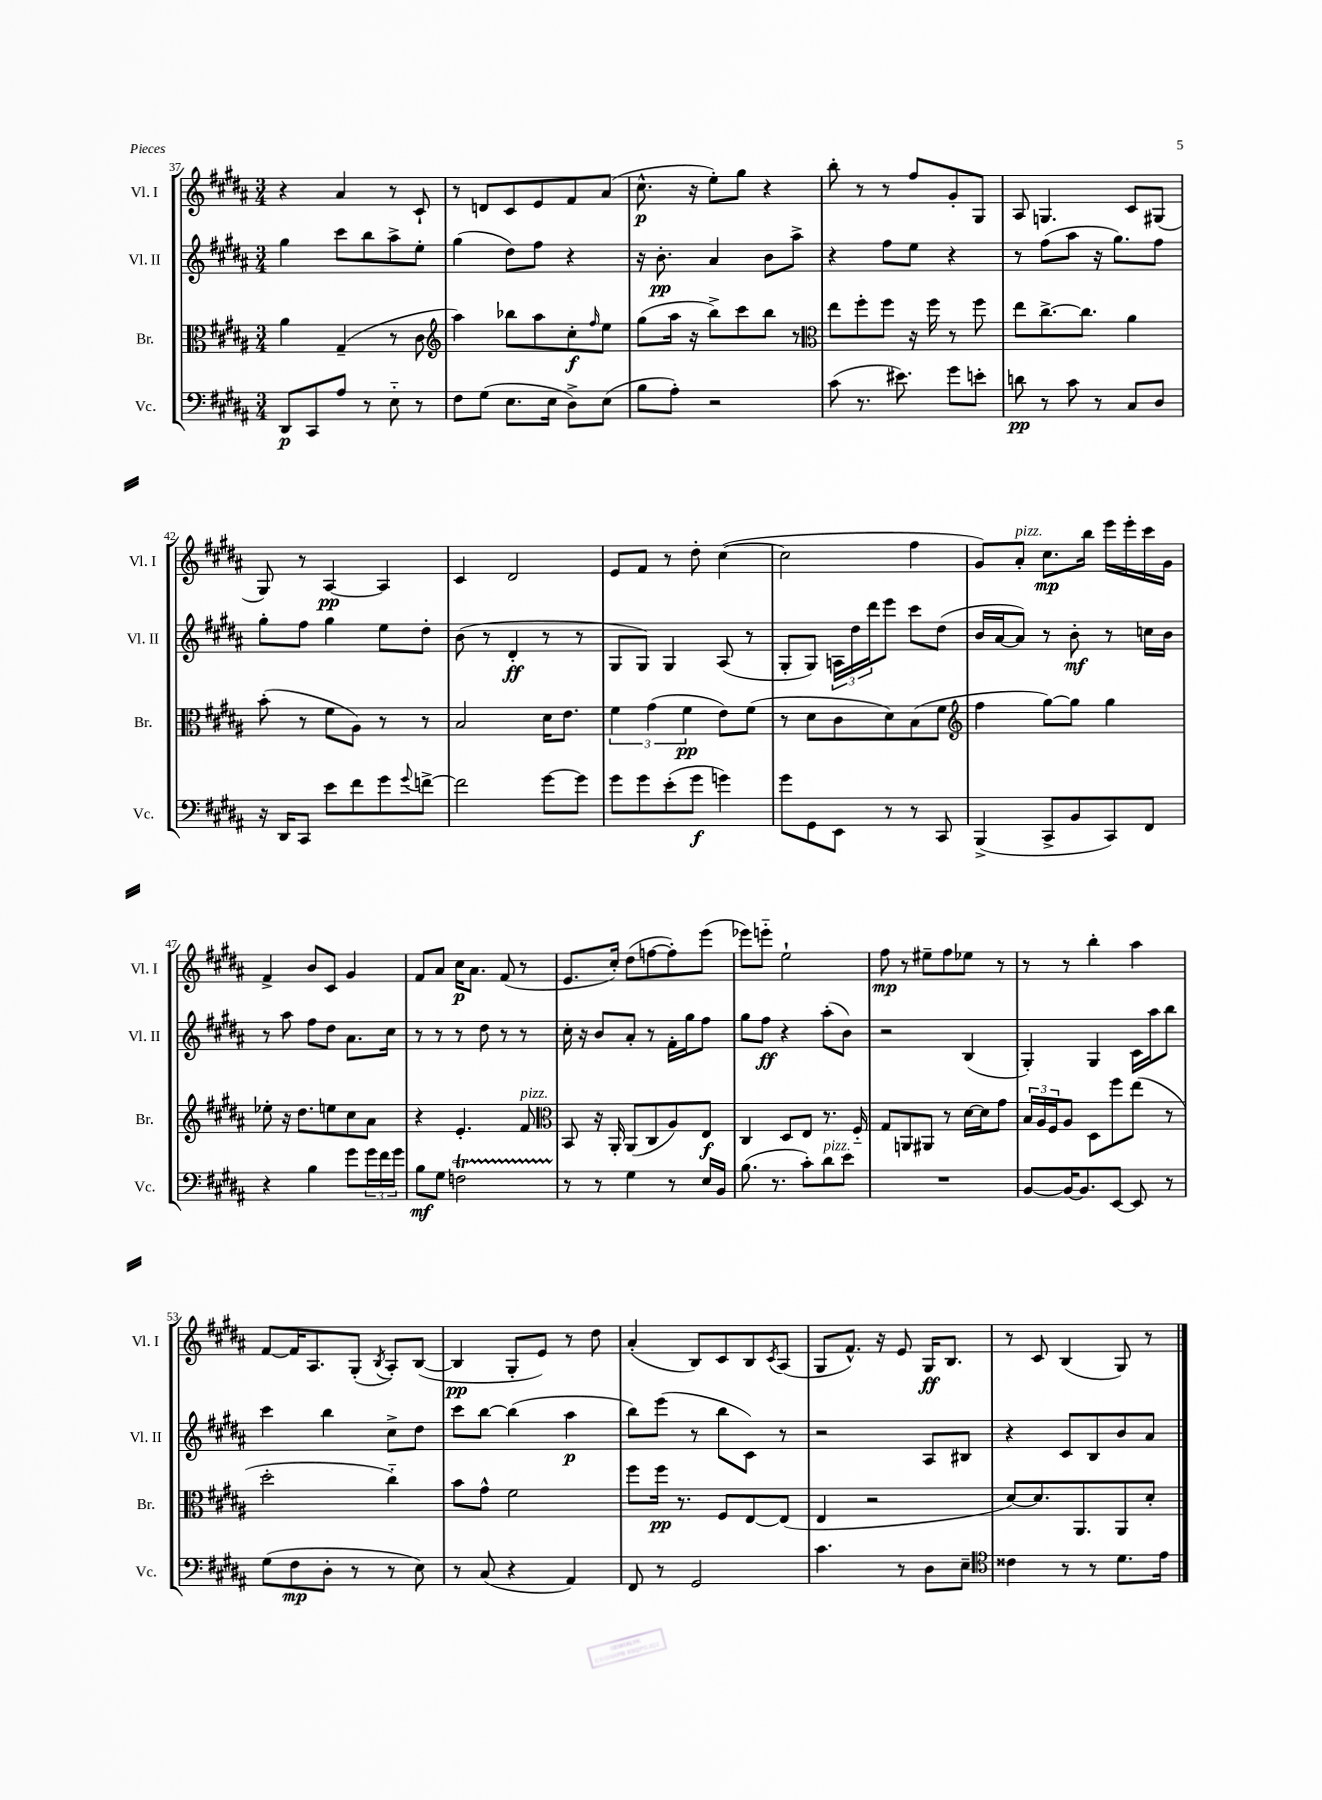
<<
\new StaffGroup <<
\new Staff = "s0" \with { instrumentName = "Vl. I" shortInstrumentName = "Vl. I" } {
    \clef treble \key b \major \numericTimeSignature \time 3/4
    r4 ais'4 r8 cis'8-! |
    r8 d'8 cis'8 e'8 fis'8 ais'8( |
    cis''8.-^\p r16 e''8-.) gis''8 r4 |
    b''8-. r8 r8 fis''8 gis'8-. gis8 |
    ais8 g4. cis'8 gis8( |
    gis8) r8 ais4~\pp ais4 |
    cis'4 dis'2 |
    e'8 fis'8 r8 dis''8-. cis''4~( |
    cis''2 fis''4 |
    gis'8) ais'8-.^\markup { \italic "pizz." } cis''8.\mp b''16 e'''16 e'''16-. cis'''16 gis'16 |
    fis'4-> b'8 cis'8 gis'4 |
    fis'8 ais'8 cis''16\p ais'8. fis'8( r8 |
    e'8. cis''16-.) dis''8( f''8~ f''8-.) e'''8( |
    ees'''8) e'''8-_ e''2-! |
    fis''8\mp r8 eis''8-- fis''8 ees''8 r8 |
    r8 r8 b''4-. ais''4 |
    fis'8~ fis'16 ais8. gis8-.( \acciaccatura { b8 } ais8-.) b8~( |
    b4\pp gis8-. e'8) r8 dis''8 |
    ais'4-.( b8) cis'8 b8 \acciaccatura { cis'8 } ais8( |
    gis8 fis'8.-^) r16 e'8 gis16\ff b8. |
    r8 cis'8 b4( gis8) r8 \bar "|." |
}
\new Staff = "s1" \with { instrumentName = "Vl. II" shortInstrumentName = "Vl. II" } {
    \clef treble \key b \major \numericTimeSignature \time 3/4
    gis''4 cis'''8 b''8 ais''8-> e''8-. |
    gis''4( dis''8) fis''8 r4 |
    r16 b'8.-.\pp ais'4 b'8 ais''8-> |
    r4 fis''8 e''8 r4 |
    r8 fis''8( ais''8 r16 gis''8.) fis''8 |
    gis''8-. fis''8 gis''4 e''8 dis''8-. |
    b'8( r8 dis'4-.\ff r8 r8 |
    gis8 gis8) gis4 ais8( r8 |
    gis8-. gis8) \tuplet 3/2 { a16 dis''16 dis'''16 } e'''8 cis'''8 dis''8( |
    b'16 ais'16~ ais'8) r8 b'8-.\mf r8 c''16 b'16 |
    r8 ais''8 fis''8 dis''8 ais'8. cis''16 |
    r8 r8 r8 dis''8 r8 r8 |
    cis''16-. r16 b'8 ais'8-. r8 fis'16-. gis''16 fis''8 |
    gis''8 fis''8\ff r4 ais''8-.( b'8) |
    r2 b4( |
    gis4-.) gis4 cis'16 ais''16 b''8 |
    cis'''4 b''4 cis''8-> dis''8 |
    cis'''8 b''8~ b''4( ais''4\p |
    b''8) e'''8( r8 b''8 cis'8) r8 |
    r2 ais8 bis8 |
    r4 cis'8 b8 b'8 ais'8 \bar "|." |
}
\new Staff = "s2" \with { instrumentName = "Br." shortInstrumentName = "Br." } {
    \clef alto \key b \major \numericTimeSignature \time 3/4
    ais'4 gis4--( r8 cis'8 |
    \clef treble ais''4) bes''8 ais''8 cis''8-.\f \grace { fis''16 } e''8 |
    gis''8( ais''16 r16 b''8->) cis'''8 b''8 r8 |
    \clef alto e''8 fis''8-. fis''8 r16 fis''16 r8 fis''8 |
    e''8 cis''8.~-> cis''8. ais'4 |
    b'8-.( r8 fis'8 ais8) r8 r8 |
    b2 dis'16 e'8. |
    \tuplet 3/2 { fis'4 gis'4( fis'4\pp } e'8) fis'8( |
    r8 dis'8 cis'8 dis'8) b8( fis'8 |
    \clef treble fis''4 gis''8~) gis''8 gis''4 |
    ees''8-. r16 dis''8. e''8 cis''8 ais'8 |
    r4 e'4.-. fis'8^\markup { \italic "pizz." } |
    \clef alto b,8 r16 ais,16-. ais,8( cis8 ais8) e8\f |
    cis4 dis8 e8 r8. fis16-_ |
    gis8 a,8 ais,8 r8 dis'16~ dis'16 gis'8 |
    \tuplet 3/2 { b16 ais16 fis16 } ais8 dis8 fis''8 e''8( r8 |
    dis''2-. cis''4-_) |
    b'8 gis'8-^ fis'2 |
    fis''8 fis''16\pp r8. fis8 e8~ e8( |
    e4 r2 |
    dis'8~) dis'8. ais,8. ais,8 dis'8-. \bar "|." |
}
\new Staff = "s3" \with { instrumentName = "Vc." shortInstrumentName = "Vc." } {
    \clef bass \key b \major \numericTimeSignature \time 3/4
    dis,8\p cis,8 ais8 r8 e8-_ r8 |
    fis8 gis8( e8. e16 dis8->) e8( |
    b8 ais8-.) r2 |
    cis'8( r8. eis'8.) gis'8 e'8-. |
    d'8\pp r8 cis'8 r8 cis8 dis8 |
    r16 dis,16 cis,8 e'8 fis'8 gis'8 \appoggiatura { gis'8 } f'8~-> |
    f'2 gis'8~ gis'8 |
    gis'8 gis'8 e'8-.( gis'8\f g'4) |
    gis'8 gis,8 e,8 r8 r8 cis,8 |
    b,,4->( cis,8-> b,8 cis,8) fis,8 |
    r4 b4 gis'8 \tuplet 3/2 { gis'16 fis'16 gis'16 } |
    b8\mf gis8 f2\startTrillSpan |
    r8\stopTrillSpan r8 gis4 r8 e16 b,16 |
    b8.( r8. cis'8-.) dis'8^\markup { \italic "pizz." } e'8 |
    R2. |
    b,8~ b,16~ b,8. e,8~ e,8 r8 |
    gis8( fis8\mp dis8-. r8 r8 e8) |
    r8 cis8( r4 ais,4) |
    fis,8 r8 gis,2 |
    cis'4. r8 dis8 e8-- |
    \clef tenor cisis'4 r8 r8 dis'8. e'16 \bar "|." |
}
>>
>>
\layout { \context { \Score currentBarNumber = #37 } }
